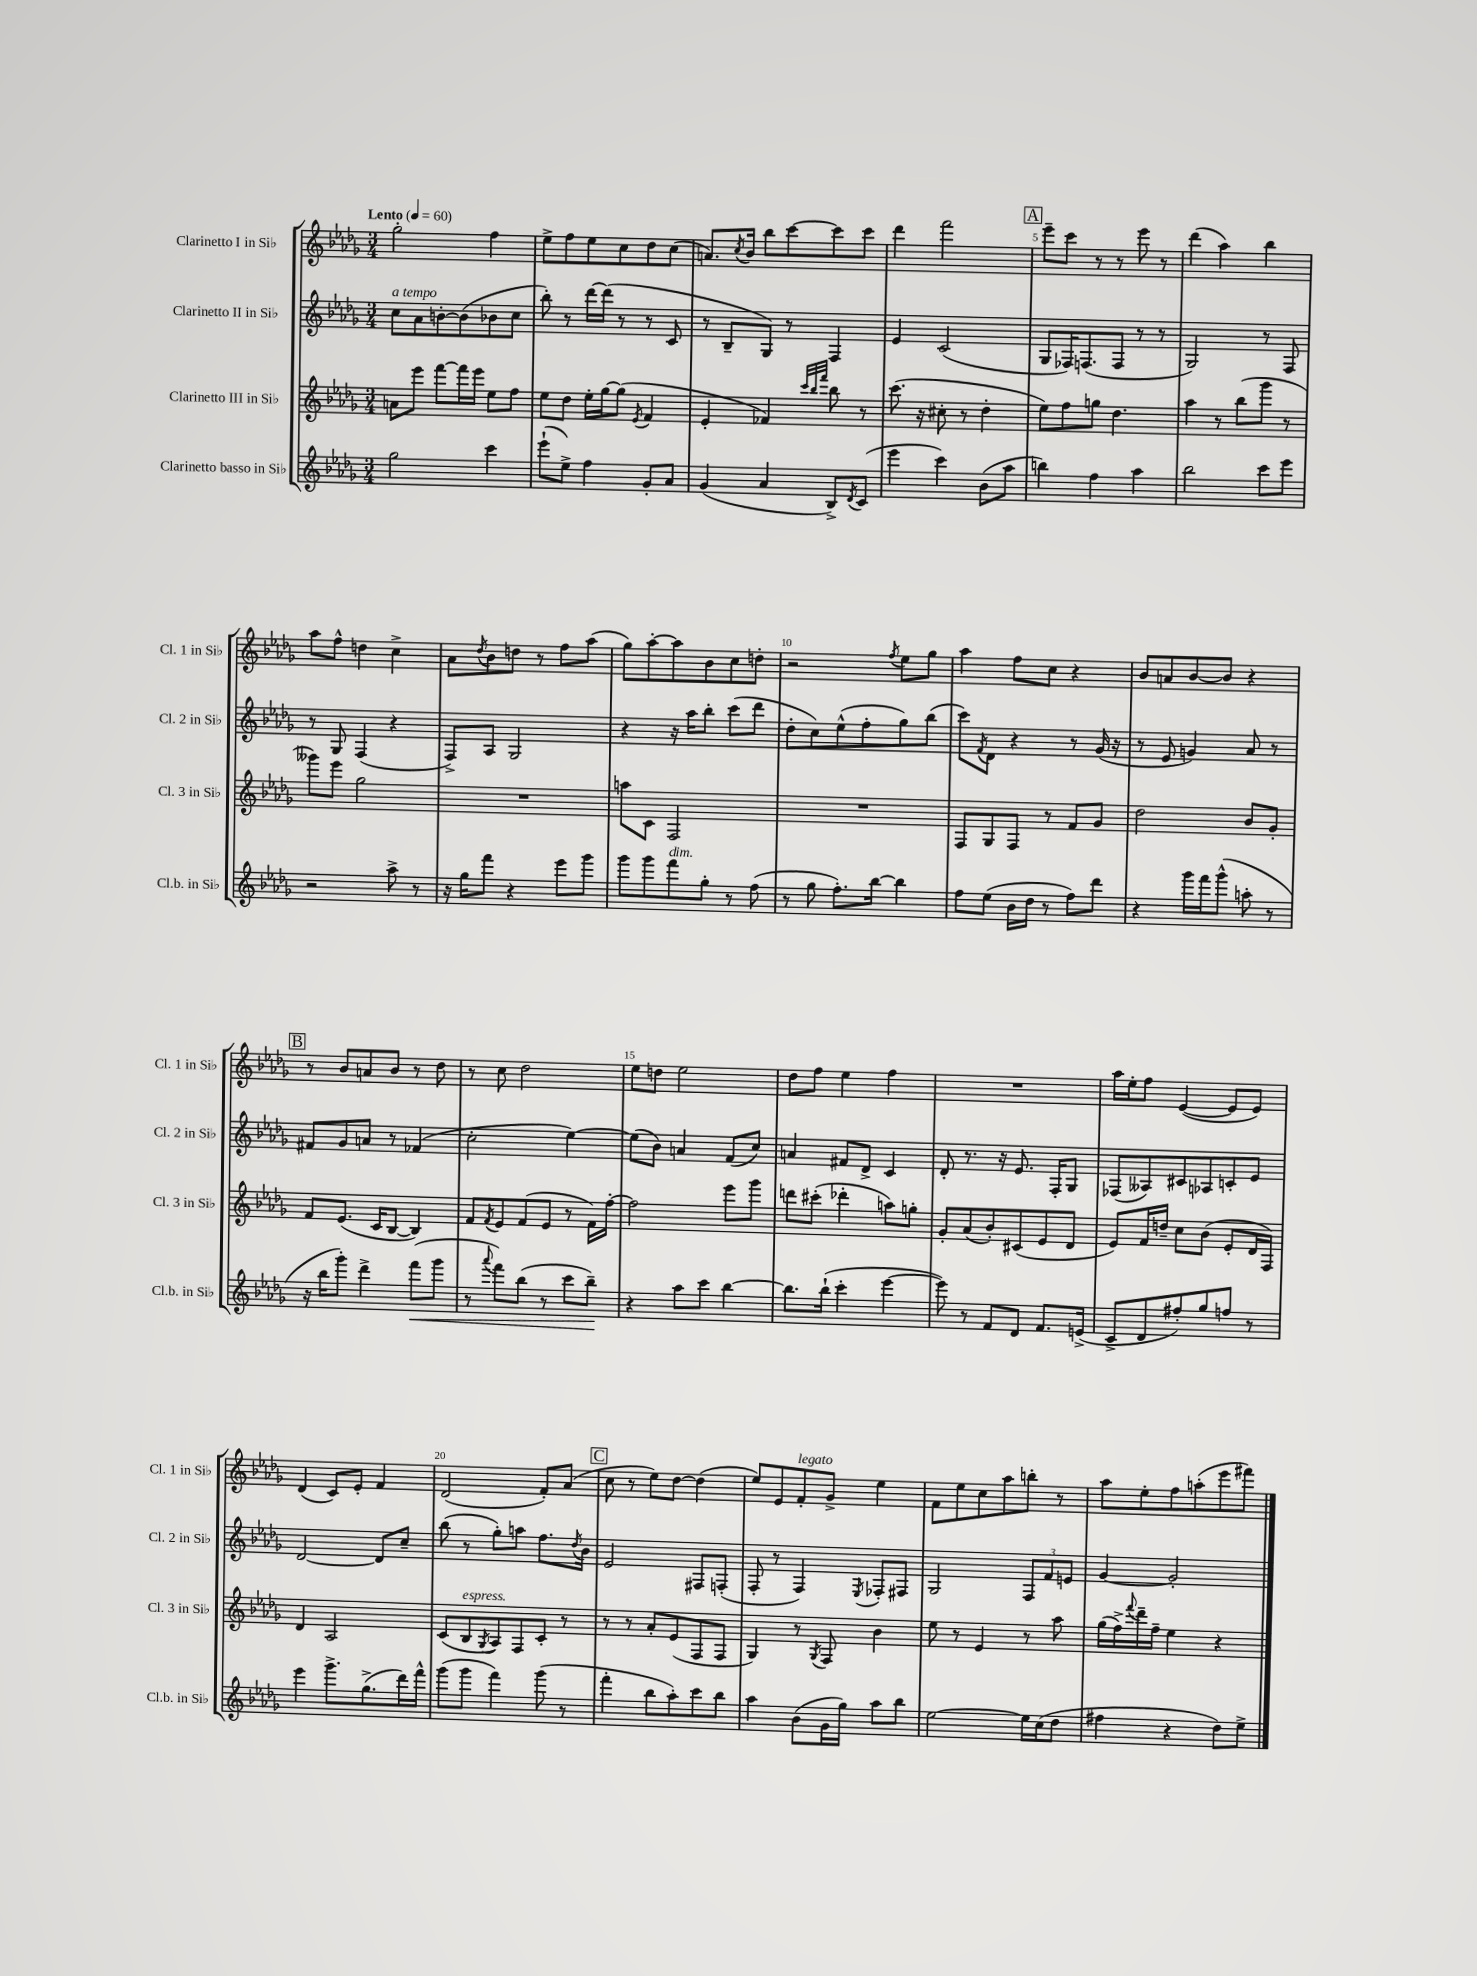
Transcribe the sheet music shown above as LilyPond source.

<<
\new StaffGroup <<
\new Staff = "s0" \with { instrumentName = "Clarinetto I in Sib" shortInstrumentName = "Cl. 1 in Sib" } {
    \clef treble \key des \major \numericTimeSignature \time 3/4 \tempo "Lento" 4 = 60
    ges''2-. f''4 |
    ees''8-> f''8 ees''8 c''8 des''8 c''8( |
    a'8.) \acciaccatura { c''8 } bes'16 bes''8 c'''8~ c'''8 c'''8 |
    des'''4 f'''2 |
    \mark \markup { \box "A" } ees'''8-- c'''8 r8 r8 ees'''8 r8 |
    des'''4( aes''4) bes''4 |
    aes''8 f''8-^ d''4 c''4-> |
    aes'8 \acciaccatura { des''8 } bes'8 d''8 r8 f''8 aes''8( |
    ges''8) aes''8~-. aes''8 bes'8 c''8 d''8-. |
    r2 \acciaccatura { f''8 } ees''8 ges''8 |
    aes''4 f''8 c''8 r4 |
    bes'8 a'8 bes'8~ bes'8 r4 |
    \mark \markup { \box "B" } r8 bes'8 a'8 bes'8 r8 des''8 |
    r8 c''8 des''2 |
    ees''8 d''8 ees''2 |
    des''8 f''8 ees''4 f''4 |
    R2. |
    aes''16 ees''16-. f''8 ees'4~( ees'8 ees'8) |
    des'4( c'8) ees'8-. f'4 |
    des'2( f'8-.) aes'8( |
    \mark \markup { \box "C" } c''8 r8 ees''8) des''8~ des''4( |
    ees''8) ees'8 f'8-.^\markup { \italic "legato" } ges'8-> ees''4 |
    f'8 ees''8 c''8 aes''8 b''8-. r8 |
    aes''8 ees''8-. f''8 a''8-.( ees'''8 fis'''8) \bar "|." |
}
\new Staff = "s1" \with { instrumentName = "Clarinetto II in Sib" shortInstrumentName = "Cl. 2 in Sib" } {
    \clef treble \key des \major \numericTimeSignature \time 3/4
    c''8^\markup { \italic "a tempo" } aes'8 b'8~-. b'8( bes'8 c''8 |
    bes''8-.) r8 des'''16~ des'''16( r8 r8 c'8 |
    r8 bes8-- ges8) r8 f4 |
    ees'4 c'2( |
    \mark \markup { \box "A" } ges8 fes16) f8.( f8 r8 r8 |
    ges2) r8 f8 |
    r8 ges8 f4( r4 |
    f8->) aes8 ges2 |
    r4 r16 aes''16 bes''8-. c'''8( des'''8 |
    des''8-. c''8) ees''8-^( f''8-. ges''8) bes''8( |
    c'''8) \acciaccatura { f'8 } des'8 r4 r8 ges'16( r16 |
    r8 ees'8 g'4) aes'8 r8 |
    \mark \markup { \box "B" } fis'8 ges'8 a'8 r8 fes'4( |
    c''2-. ees''4~) |
    ees''8( bes'8) a'4 f'8( c''8) |
    a'4 fis'8 des'8-> c'4 |
    des'8-. r8. r16 ees'8. f16-. ges8 |
    fes8( aeses8) cis'8 aes8 c'8-. ees'8 |
    des'2~ des'8 c''8-- |
    bes''8( r8 ges''8-.) a''8 f''8. \acciaccatura { des''8 } bes'16 |
    \mark \markup { \box "C" } ees'2 fis8 f8-.( |
    f8-. r8 f4) \acciaccatura { ees8 } fes8-. fis8 |
    ges2 \tuplet 3/2 { f8 f'8 e'8 } |
    ges'4~ ges'2-. \bar "|." |
}
\new Staff = "s2" \with { instrumentName = "Clarinetto III in Sib" shortInstrumentName = "Cl. 3 in Sib" } {
    \clef treble \key des \major \numericTimeSignature \time 3/4
    a'8 ees'''8 f'''8~ f'''16 ees'''16 ees''8 f''8 |
    ees''8 des''8 ees''16-. ges''16~ ges''8( \acciaccatura { ees'8 } f'4 |
    ees'4-. fes'4) \grace { c'''32 bes''32 f'''32 } bes''8 r8 |
    c'''8.( r16 cis''8-. r8 des''4-. |
    \mark \markup { \box "A" } ees''8) f''8 g''8 des''4. |
    aes''4 r8 bes''8( ges'''8 r8 |
    geses'''8) ees'''8 ges''2 |
    R2. |
    a''8 c'8 f2 |
    R2. |
    f8 ges8 f8 r8 f'8 ges'8 |
    des''2 bes'8 ges'8-. |
    \mark \markup { \box "B" } f'8 ees'8.( c'16 bes8~ bes4) |
    f'8 \acciaccatura { f'8 } ees'8 f'8( ees'8 r8 f'16) f''16~-. |
    f''2 ees'''8 ges'''8 |
    d'''8 cis'''8-.( des'''4-. a''8) g''8-. |
    ges'8-. aes'8( bes'8-.) cis'8( ees'8 des'8 |
    ees'8) f'16 d''16-- c''8 bes'8( ees'8-. des'16 f16) |
    des'4 aes2 |
    c'8( bes8^\markup { \italic "espress." } \acciaccatura { ges8 } aes8) f8 c'8-. r8 |
    \mark \markup { \box "C" } r8 r8 aes'8-. ees'8( f8 f8 |
    ges4) r8 \acciaccatura { ges8 } f8 bes'4 |
    ees''8 r8 ees'4 r8 aes''8 |
    ges''16( f''16->) \appoggiatura { f'''8 } des'''16-- f''16-- ees''4 r4 \bar "|." |
}
\new Staff = "s3" \with { instrumentName = "Clarinetto basso in Sib" shortInstrumentName = "Cl.b. in Sib" } {
    \clef treble \key des \major \numericTimeSignature \time 3/4
    ges''2 c'''4 |
    ees'''8-!( ees''8->) f''4 ges'8-. aes'8 |
    ges'4( aes'4 bes8->) \acciaccatura { des'8 } c'8( |
    ees'''4 c'''4) bes'8( aes''8 |
    \mark \markup { \box "A" } b''4) f''4 aes''4 |
    bes''2 c'''8 ees'''8 |
    r2 aes''8-> r8 |
    r16 ges''16 f'''8 r4 ees'''8 ges'''8 |
    ges'''8 ges'''8 f'''8^\markup { \italic "dim." } ges''8-. r8 f''8( |
    r8 ges''8 f''8.-.) bes''16~ bes''4 |
    f''8 ees''8( bes'16 des''16 r8 f''8) des'''8 |
    r4 ges'''16 f'''16 ges'''8-^( a''8-. r8 |
    \mark \markup { \box "B" } r16 bes''16 ges'''8-.) des'''4-> f'''8\<( ges'''8 |
    r8 \appoggiatura { aes'''8 } f'''8) bes''8( r8 c'''8 bes''8--\!) |
    r4 aes''8 c'''8 bes''4~ |
    bes''8. bes''16-!( c'''4-. ees'''4~ |
    ees'''8) r8 f'8 des'8 f'8. e'16->( |
    c'8-> des'8 fis''8-.) ges''8 f''8 r8 |
    ees'''4 ges'''8.-> ges''8.->( des'''16) f'''16-^ |
    ges'''8( ges'''8 f'''4) ges'''8( r8 |
    \mark \markup { \box "C" } f'''4-. bes''8 aes''8-.) c'''8 bes''8 |
    aes''4 bes'8( ges'16 ges''16) aes''8 bes''8 |
    ees''2~ ees''16 c''16( des''8 |
    fis''4 r4 des''8) ees''8-> \bar "|." |
}
>>
>>
\layout { \context { \Score \override BarNumber.break-visibility = ##(#f #t #t) barNumberVisibility = #(every-nth-bar-number-visible 5) } }
